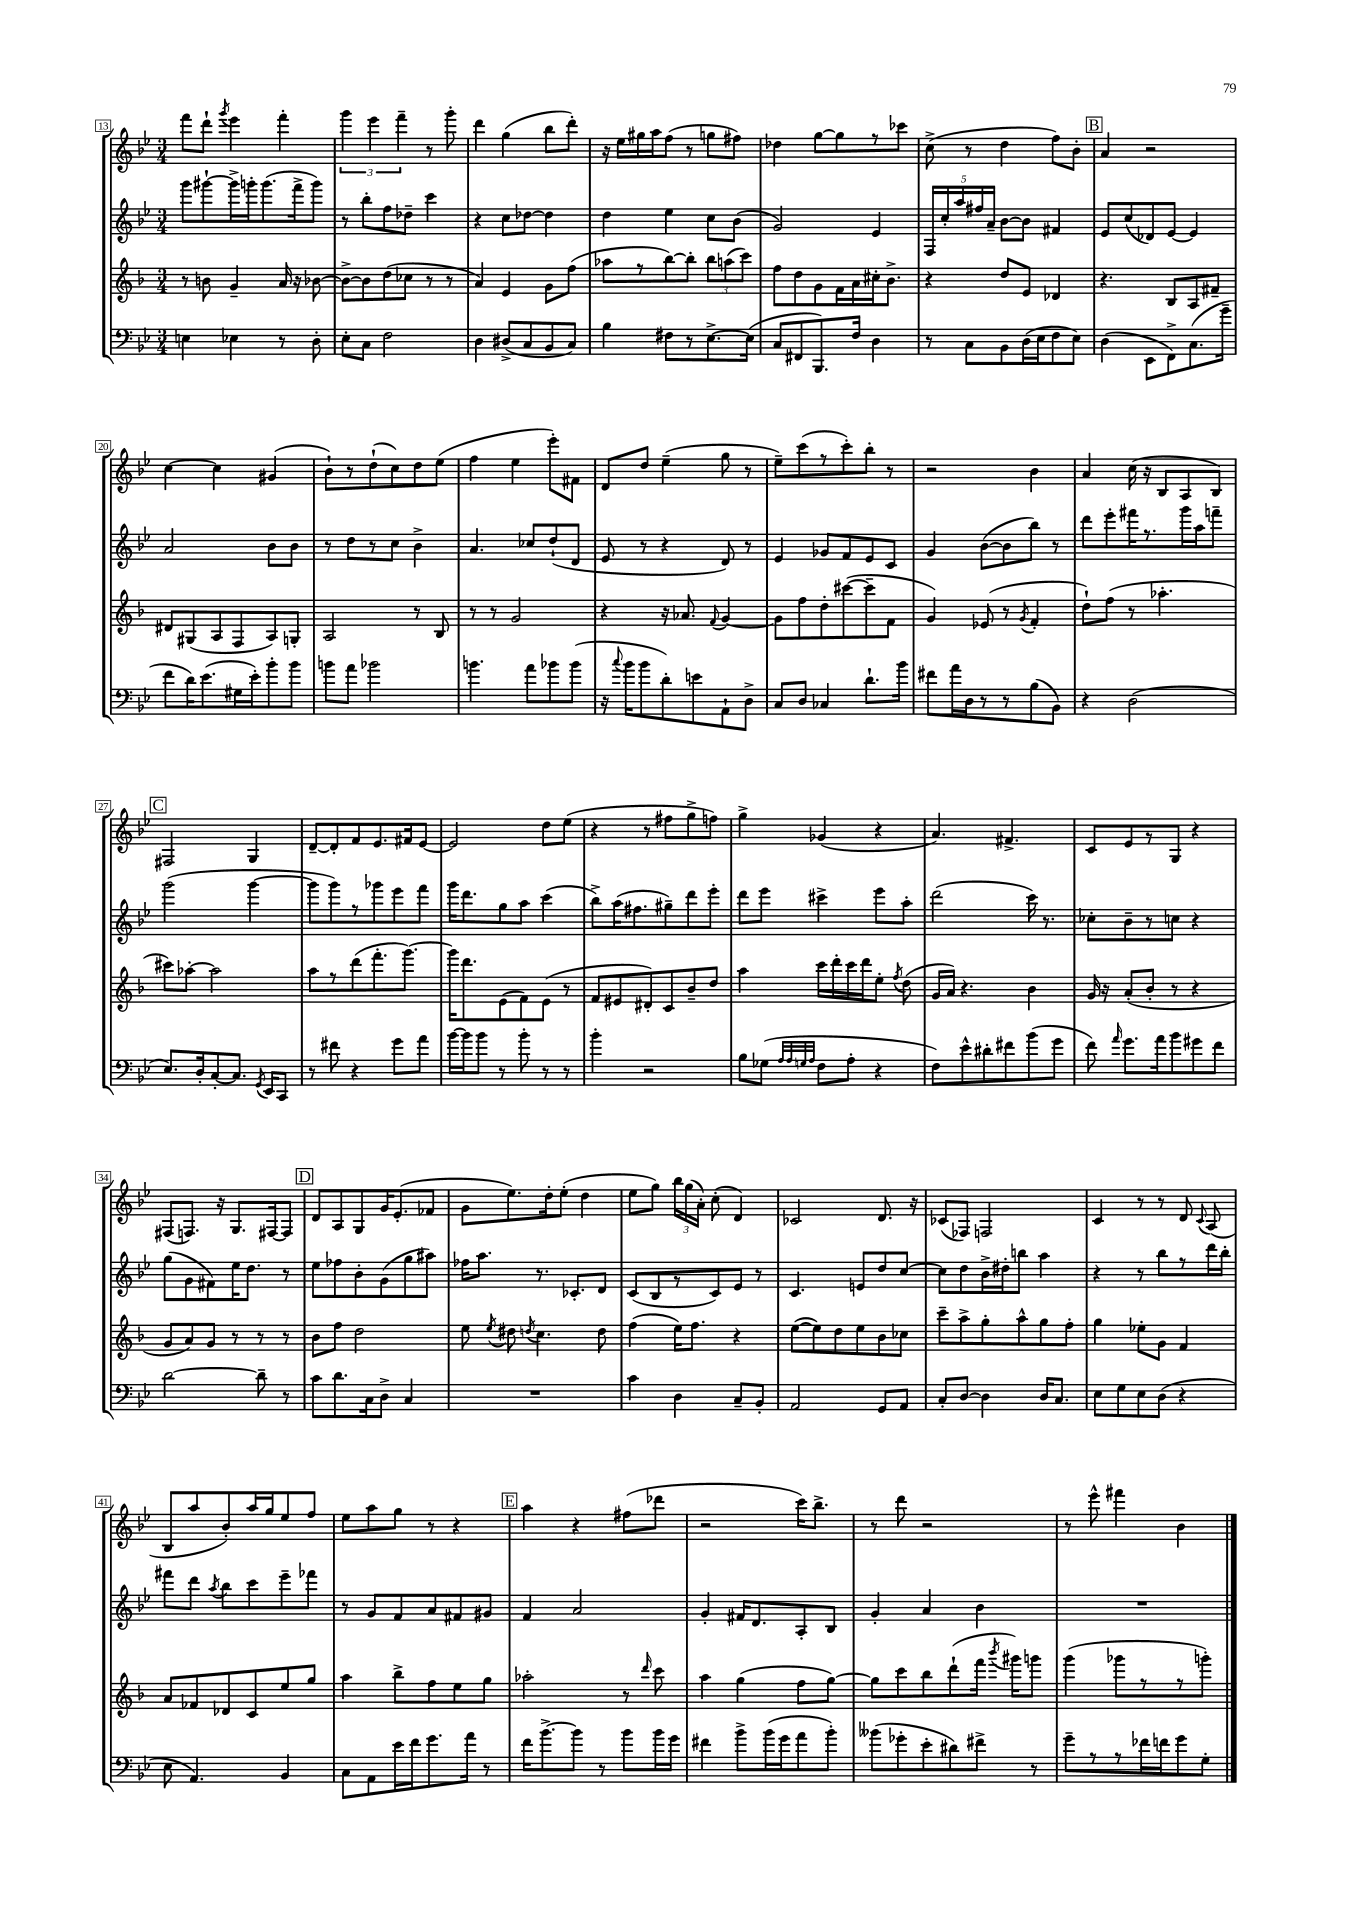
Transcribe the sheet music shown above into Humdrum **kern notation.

**kern	**kern	**kern	**kern
*part4	*part3	*part2	*part1
*staff4	*staff3	*staff2	*staff1
*clefF4	*clefG2	*clefG2	*clefG2
*k[b-e-]	*k[b-]	*k[b-e-]	*k[b-e-]
*M3/4	*M3/4	*M3/4	*M3/4
=13	=13	=13	=13
4En\	8r	8ggg\L	8fff\L
.	8bn\	[8ggg#X`\	8ddd`\J
.	.	.	8qggg/
4E-X\	4g~/	16ggg#^\L]	4eee-\
.	.	16gggn'\J	.
.	.	(8.ggg\	.
8r	16a/	.	4fff'\
.	16r	16fff^\k	.
8D'\	[8b-X\	8ggg\J)	.
=14	=14	=14	=14
8E-'\L	8b-^\L_	8r	6ggg\
8C\J	8b-\]	8bb-'\L	.
.	.	.	6eee-\
2F\	(8dd\	8ff\	.
.	.	.	6fff~\
.	8cc-X\J	8dd-X~\J	.
.	8r	4ccc\	8r
.	8r	.	8ggg'\
=15	=15	=15	=15
4D\	4a/)	4r	4ddd\
(8D#X^/L	4e/	8cc\L	(4gg\
8C/	.	[8dd-X\J	.
8BB-/	8g\L	4dd-\]	8bb-\L
8C/J)	(8ff\J	.	8ddd'\J)
=16	=16	=16	=16
4B-\	8aa-X\L	4dd\	16r
.	.	.	16ee-\LL
.	8r	.	16gg#X\
.	.	.	16aa\J
8F#X\L	[8bb-\)	4ee-\	(8ff\J
8r	8bb-'\J]	.	8r
[8.E-^\	12bb-\L	8cc\L	8ggn\L
.	(12aan\	.	.
.	.	(8b-\J	8ff#X\J)
.	12ccc\J)	.	.
(16E-\Jk]	.	.	.
=17	=17	=17	=17
8C/L	8ff\L	2g/)	4dd-X\
8FF#X/	8dd\	.	.
8.BBB-/)	8g\	.	[8gg\L
.	16f\L	.	8gg\]
16F/Jk	16a\	.	.
4D\	16cc#X'\J	4e-/	8r
.	8.b-^\J	.	.
.	.	.	8ccc-X\J
=18	=18	=18	=18
8r	4r	20F/LL	(8cc^\
.	.	20cc'/	.
.	.	20aa/	.
8C\L	.	.	8r
.	.	20ff#X/	.
.	.	20a~/JJ	.
8BB-\	8dd/L	[8b-\L	4dd\
(16D\L	8e/J	8b-\J]	.
16E-\J	.	.	.
8F\	4d-X/	4f#X/	8ff\L)
8E-\J)	.	.	8b-'\J
!!LO:REH:place=s1:t=B
=19	=19	=19	=19
(4D\	4.r	8e-/L	4a/
.	.	(8cc/	.
8EE-\L	.	8d-X/)	2r
8FF^\)	8B-/L	[8e-/J	.
(8.C\	8A/	4e-/]	.
.	8f#X~/J	.	.
16g~\Jk	.	.	.
!!LO:LB:g=z
=20	=20	=20	=20
8f\L	8d#X/L	2a/	[4cc\
16d\K)	(8G#X/	.	.
(8.e-\	.	.	.
.	8A/	.	4cc\]
16G#X\L	8F/	.	.
16e-'\J)	.	.	.
8b-'\	8A/)	8b-\L	(4g#X/
8b-\J	8Gn'/J	8b-\J	.
=21	=21	=21	=21
8bn\L	2A/	8r	8b-`\L)
8a\J	.	8dd\L	8r
2b-X\	.	8r	(8dd`\
.	.	8cc\J	8cc\)
.	8r	4b-^\	8dd\
.	8B-/	.	(8ee-\J
=22	=22	=22	=22
4.bn\	8r	4.a/	4ff\
.	8r	.	.
.	2g/	.	4ee-\
8a\L	.	8cc-X/L	.
8b-X\	.	(8dd`/	8eee-'\L)
(8b-\J	.	8d/J	8f#X\J
=23	=23	=23	=23
16r	4r	8e-/	8d/L
8qqcc/	.	.	.
16b-\KL	.	.	.
8b-\	.	8r	8dd/J
8d'\)	16r	4r	(4ee-~\
.	8.a-X/	.	.
8en\	.	.	.
.	8qqf/	.	.
8AA`\	[4g/	8d/)	8gg\
8D^\J	.	8r	8r
=24	=24	=24	=24
8C/L	8g\L]	4e-/	8ee-~\L)
8D/J	8ff\	.	(8ccc\
4C-X/	8dd'\	8g-X/L	8r
.	([8ccc#X\	8f/	8ccc'\)
8.d`\L	8ccc#~\]	8e-/	8bb-'\J
.	8f\J	8c/J	8r
16b-\Jk	.	.	.
=25	=25	=25	=25
8f#X\L	4g/)	4g/	2r
16a\L	.	.	.
16D\J	.	.	.
8r	(8e-X/	([8b-\L	.
8r	8r	8b-\]	.
.	8qg/	.	.
(8B-\	4f'/	8bb-\J)	4b-\
8BB-\J)	.	8r	.
=26	=26	=26	=26
4r	8dd`\L)	8ddd\L	4a/
.	(8ff\J	8eee-'\	.
(2D\	8r	16fff#X\K	(16cc\
.	.	8.r	16r
.	4.aa-X'\	.	8B-/L
.	.	16ggg\L	8A/
.	.	16aa\J	.
.	.	8fffn~\J	8B-/J)
!!LO:LB:g=z
!!LO:REH:place=s1:t=C
=27	=27	=27	=27
8.E-/L)	8ccc#X\L)	(2ggg\	2F#X/
.	[8aa-X'\J	.	.
16D'/k	.	.	.
[8C'/	2aa-\]	.	.
8.C/J]	.	.	.
.	.	[4ggg\	4G/
8qGG/	.	.	.
16EE-/KL	.	.	.
8CC/J	.	.	.
=28	=28	=28	=28
8r	8aa\L	8ggg\L]	[8d~/L
8f#X\	8r	8ggg\)	8d'/]
4r	(8ddd\	8r	8f/
.	8.fff'\	8ggg-X\	8.e-/
8g\L	.	8eee-\	.
.	[8.ggg\J)	.	16f#X/k
8a\J	.	8fff\J	[8e-/J
=29	=29	=29	=29
[16b-\LL	16ggg\KL]	16ggg\KL	2e-/]
16b-\J]	8.ddd\	8.ddd\	.
8b-\J	.	.	.
8r	(8e\	8gg\	.
8b-'\	8f\)	8aa\J	.
8r	(8e\J	(4ccc\	8dd\L
8r	8r	.	(8ee-\J
=30	=30	=30	=30
4b-'\	8f/L	8bb-^\L)	4r
.	8e#X/	(16aa\K	.
.	.	8.ff#X\	.
2r	8d#X'/)	.	8r
.	8c/	8gg#X~\)	8ff#X\L
.	8b-~/	8ddd\	8gg^\
.	8dd/J	8eee-'\J	8ffn\J)
=31	=31	=31	=31
8B-\L	4aa\	8ddd\L	4gg^\
(8G-X\J	.	8eee-\J	.
32qqA/LLL	.	.	.
32qqA/	.	.	.
32qqGn/	.	.	.
32qqA/JJJ	.	.	.
8F\L	16ccc\LL	4ccc#X^\	(4g-X/
.	16ddd'\	.	.
8A'\J	16ccc\	.	.
.	16ddd\J	.	.
4r	8ee'\J	8eee-\L	4r
.	8qff/	.	.
.	(8dd\	8aa'\J	.
=32	=32	=32	=32
8F\L)	16g/LL	(2ddd\	4.a/)
.	16a/JJ)	.	.
8e-^^\	4.r	.	.
8d#X'\	.	.	.
8f#X\	.	.	4.f#X^/
(8b-\	4b-\	16ccc\)	.
.	.	8.r	.
8g\J	.	.	.
=33	=33	=33	=33
8f\)	16g/	8cc-X'\L	8c/L
.	16r	.	.
16qqa/	.	.	.
8.g\L	(8a'/L	8b-~\	8e-/
.	8b-'/J	8r	8r
16a\k	.	.	.
8b-\	8r	8ccn\J	8G/J
8g#X\	4r	4r	4r
8f\J	.	.	.
!!LO:LB:g=z
=34	=34	=34	=34
[2d\	8g/L	(8gg\L	(8F#X/L
.	8a/)	8g\	8.Fn/J)
.	8g/J	8f#X\)	.
.	.	.	16r
.	8r	16ee-\K	8.G/L
.	.	8.dd\J	.
8d~\]	8r	.	.
.	.	.	[16F#X/k
8r	8r	8r	8F#/J]
!!LO:REH:place=s1:t=D
=35	=35	=35	=35
8c\L	8b-\L	8ee-\L	8d/L
8.d\	8ff\J	8ff-X\	8A/
.	2dd\	8b-'\	8G/
16C\k	.	.	.
8D^\J	.	(8g\	16g/K
.	.	.	(8.e-'/
4C/	.	8gg\	.
.	.	8aa#X\J)	8f-X/J
=36	=36	=36	=36
2.r	8ee\	16ff-X\KL	8g\L
.	.	8.aa\J	.
.	8qee/	.	.
.	8dd#X\	.	8.ee-\)
.	8qddn/	.	.
.	4.cc\	8.r	.
.	.	.	16dd'\k
.	.	.	(8ee-'\J
.	.	8.c-X'/L	.
.	.	.	4dd\
.	8dd\	8d/J	.
=37	=37	=37	=37
4c\	(4ff\	(8c/L	8ee-\L
.	.	8B-/	8gg\J)
4D\	16ee\KL)	8r	24bb-\LL
.	.	.	(24gg\
.	8.ff\J	.	.
.	.	.	24a'\JJ)
.	.	8c/)	(8cc'\
8C~/L	4r	8e-/J	4d/)
8BB-'/J	.	8r	.
=38	=38	=38	=38
2AA/	([8ee\L	4.c/	2c-X/
.	8ee\])	.	.
.	8dd\	.	.
.	8ee\	8en/L	.
8GG/L	8b-\	8dd/	8.d/
8AA/J	8cc-X\J	[8cc/J	.
.	.	.	16r
=39	=39	=39	=39
8C'/L	8ccc~\L	8cc\L]	(8c-X/L
[8D/J	8aa^\	8dd\	8F-X/J)
4D\]	8gg'\	16b-^\L	2Fn/
.	.	16dd#X'\J	.
.	8aa^^\	8bbn\J	.
16D/KL	8gg\	4aa\	.
8.C/J	.	.	.
.	8ff'\J	.	.
=40	=40	=40	=40
8E-\L	4gg\	4r	4c/
8G\	.	.	.
8E-\	8ee-X'\L	8r	8r
(8D\J	8g\J	8bb-\L	8r
4r	4f/	8r	8d/
.	.	.	8qqc/
.	.	16ddd\L	(8A/
.	.	16bb-'\JJ	.
!!LO:LB:g=z
=41	=41	=41	=41
8E-\	8a/L	8fff#X\L	8B-/L
4.AA/)	8f-X/	8ddd\J	8aa/
.	.	8qaa/	.
.	8d-X/	8bb-\L	8b-'/)
.	8c/	8ccc\	16aa/L
.	.	.	16gg/J
4BB-/	8ee/	8eee-~\	8ee-/
.	8gg/J	8fff-X\J	8ff/J
=42	=42	=42	=42
8C\L	4aa\	8r	8ee-\L
8AA\	.	8g/L	8aa\
16e-\L	8bb-^\L	8f/	8gg\J
16f\J	.	.	.
8.g\	8ff\	8a/	8r
.	8ee\	8f#X/	4r
16a\Jk	.	.	.
8r	8gg\J	8g#X/J	.
!!LO:REH:place=s1:t=E
=43	=43	=43	=43
16f\KL	2aa-X'\	4f/	4aa\
[8.b-^\	.	.	.
8b-\J]	.	2a/	4r
8r	.	.	.
8b-\L	8r	.	(8ff#X\L
.	16qqddd/	.	.
16b-\L	8ccc\	.	8ddd-X\J
16g\JJ	.	.	.
=44	=44	=44	=44
4f#X\	4aa\	4g'/	2r
8b-^\L	(4gg\	16f#X/KL	.
.	.	8.d/	.
(16b-\L	.	.	.
16g\J	.	.	.
8a\	8ff\L	8A'/	16ccc\KL)
.	.	.	8.bb-^\J
8b-'\J)	[8gg\J)	8B-/J	.
=45	=45	=45	=45
(8b--X\L	8gg\L]	4g'/	8r
8g-X'\	8ccc\	.	8ddd\
8e-'\	8bb-\	4a/	2r
8d#X\)	(8ddd`\	.	.
8f#X^\J	16fff\Jk	4b-\	.
.	8qbbb-/	.	.
.	16ggg#X\KL)	.	.
8r	8gggn\J	.	.
=46	=46	=46	=46
8g~\L	(4ggg\	2.r	8r
8r	.	.	8eee-^^\
8r	8ggg-X\L	.	4fff#X\
16f-X\L	8r	.	.
16fn\J	.	.	.
8g\	8r	.	4b-\
8G'\J	8gggn'\J)	.	.
==	==	==	==
*-	*-	*-	*-
